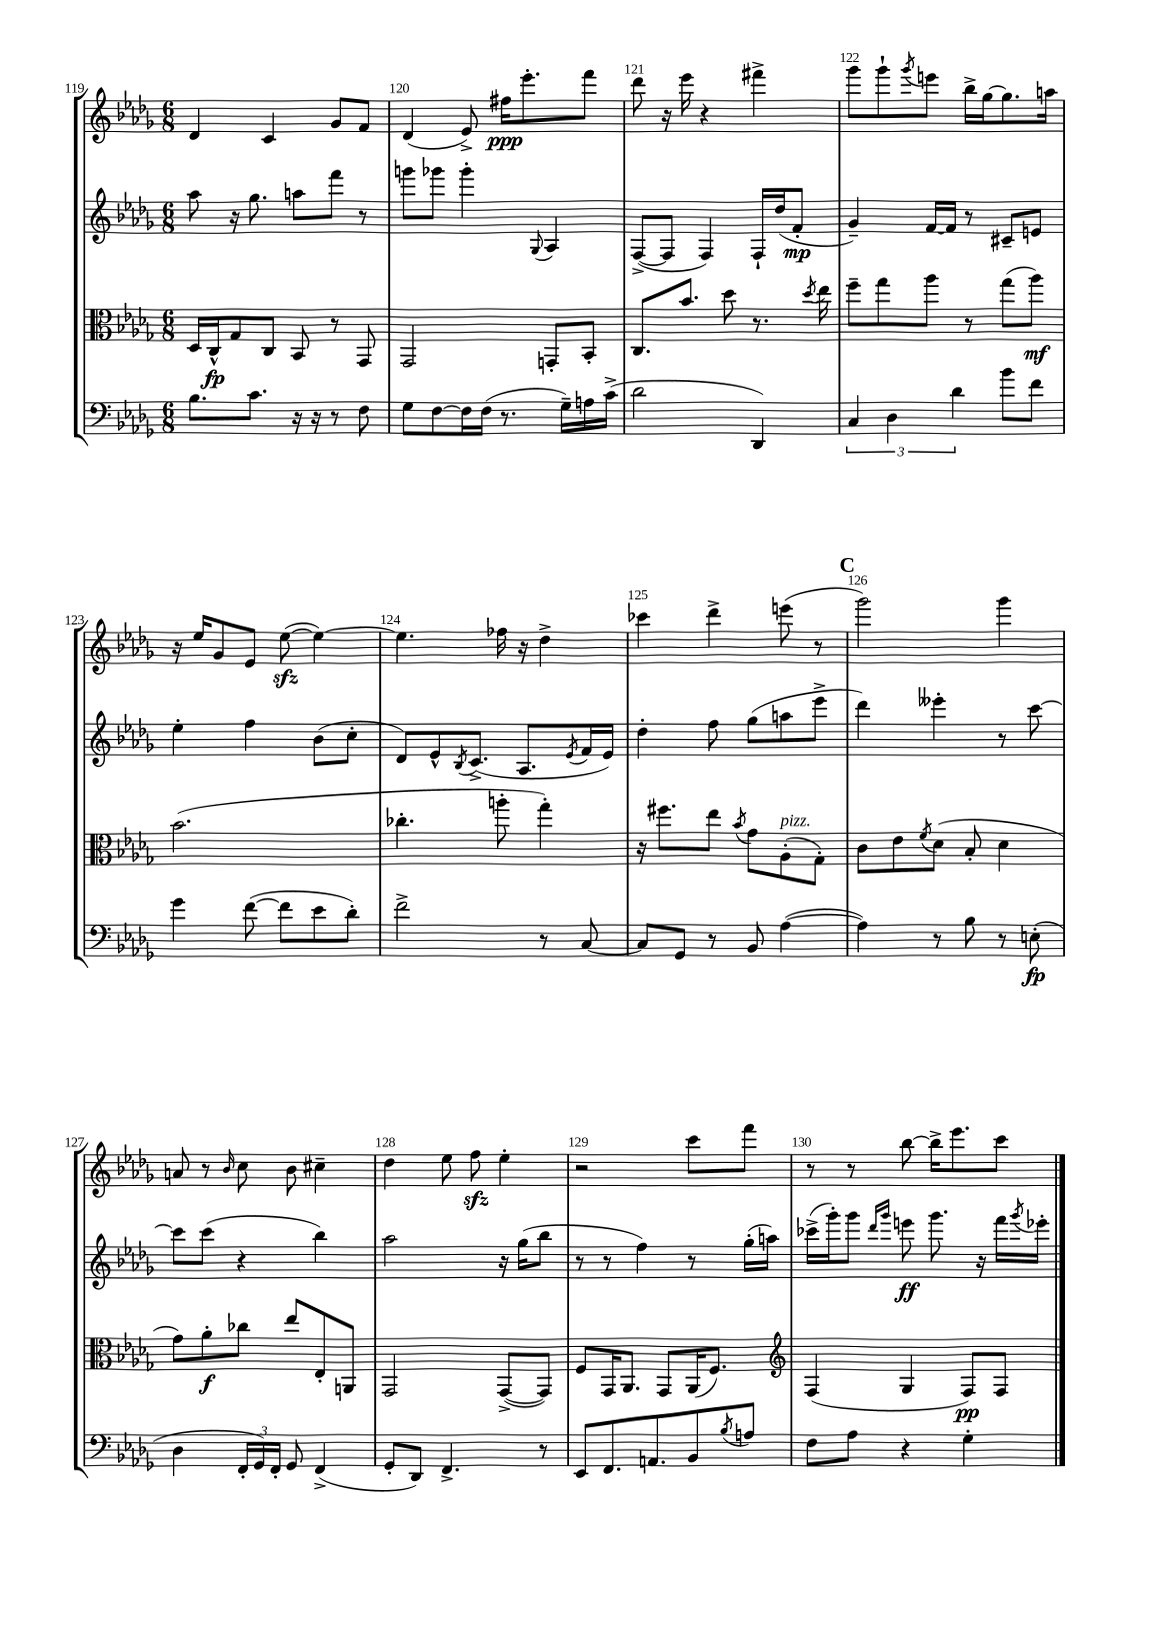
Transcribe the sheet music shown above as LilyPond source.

<<
\new StaffGroup <<
\new Staff = "s0" {
    \clef treble \key des \major \numericTimeSignature \time 6/8
    des'4 c'4 ges'8 f'8 |
    des'4( ees'8->) fis''16\ppp ees'''8.-. f'''8 |
    des'''8 r16 ees'''16 r4 fis'''4-> |
    ges'''8 ges'''8-! \acciaccatura { ges'''8 } e'''8 bes''16-> ges''16~ ges''8. a''16 |
    r16 ees''16 ges'8 ees'8 ees''8~\sfz( ees''4~) |
    ees''4. fes''16 r16 des''4-> |
    ces'''4 des'''4-> e'''8( r8 |
    \mark \markup { \bold "C" } ges'''2) ges'''4 |
    a'8 r8 \grace { bes'16 } c''8 bes'8 cis''4-- |
    des''4 ees''8 f''8\sfz ees''4-. |
    r2 c'''8 f'''8 |
    r8 r8 bes''8~ bes''16-> ees'''8. c'''8 \bar "|." |
}
\new Staff = "s1" {
    \clef treble \key des \major \numericTimeSignature \time 6/8
    aes''8 r16 ges''8. a''8 f'''8 r8 |
    g'''8 ges'''8 ges'''4-. \appoggiatura { ges8 } aes4 |
    f8~->( f8 f4) f16-! des''16( f'8-.\mp |
    ges'4--) f'16~ f'16 r8 cis'8-- e'8 |
    ees''4-. f''4 bes'8( c''8-. |
    des'8) ees'8-^ \acciaccatura { bes8 } c'8.->( aes8. \acciaccatura { ees'8 } f'16 ees'16) |
    des''4-. f''8 ges''8( a''8 ees'''8-> |
    \mark \markup { \bold "C" } des'''4) eeses'''4-. r8 c'''8~ |
    c'''8 c'''8( r4 bes''4) |
    aes''2 r16 ges''16( bes''8 |
    r8 r8 f''4) r8 ges''16-.( a''16) |
    ces'''16->( ges'''16-.) ges'''8 \grace { des'''16 ges'''16 } e'''8\ff ges'''8. r16 f'''16 \acciaccatura { ges'''8 } ees'''16-. \bar "|." |
}
\new Staff = "s2" {
    \clef alto \key des \major \numericTimeSignature \time 6/8
    des16 c16-^\fp ges8 c8 bes,8 r8 ges,8 |
    ges,2 g,8-. bes,8-. |
    c8. bes'8. des''8 r8. \acciaccatura { des''8 } ees''16 |
    f''8-- ges''8 aes''8 r8 ges''8( aes''8\mf) |
    bes'2.( |
    ces''4.-. a''8-. ges''4-.) |
    r16 fis''8. ees''8 \acciaccatura { bes'8 } ges'8 aes8-.^\markup { \italic "pizz." }( ges8-.) |
    \mark \markup { \bold "C" } c'8 ees'8 \acciaccatura { f'8 } des'8( bes8-. des'4 |
    ges'8) aes'8-.\f ces''8 ees''8 ees8-. a,8 |
    ges,2 ges,8~->( ges,8) |
    f8 ges,16 aes,8. ges,8 aes,16( f8.) |
    \clef treble f4( ges4 f8\pp) f8 \bar "|." |
}
\new Staff = "s3" {
    \clef bass \key des \major \numericTimeSignature \time 6/8
    bes8. c'8. r16 r16 r8 f8 |
    ges8 f8~ f16 f16( r8. ges16--) a16 c'16->( |
    des'2 des,4) |
    \tuplet 3/2 { c4 des4 des'4 } bes'8 f'8 |
    ges'4 f'8~( f'8 ees'8 des'8-.) |
    f'2-> r8 c8~ |
    c8 ges,8 r8 bes,8 aes4~( |
    \mark \markup { \bold "C" } aes4) r8 bes8 r8 e8-.\fp( |
    des4 \tuplet 3/2 { f,16-. ges,16) f,16-. } ges,8 f,4->( |
    ges,8-. des,8) f,4.-> r8 |
    ees,8 f,8. a,8. bes,8 \acciaccatura { bes8 } a8 |
    f8 aes8 r4 ges4-. \bar "|." |
}
>>
>>
\layout { \context { \Score currentBarNumber = #119 \override BarNumber.break-visibility = ##(#f #t #t) barNumberVisibility = #all-bar-numbers-visible } }
